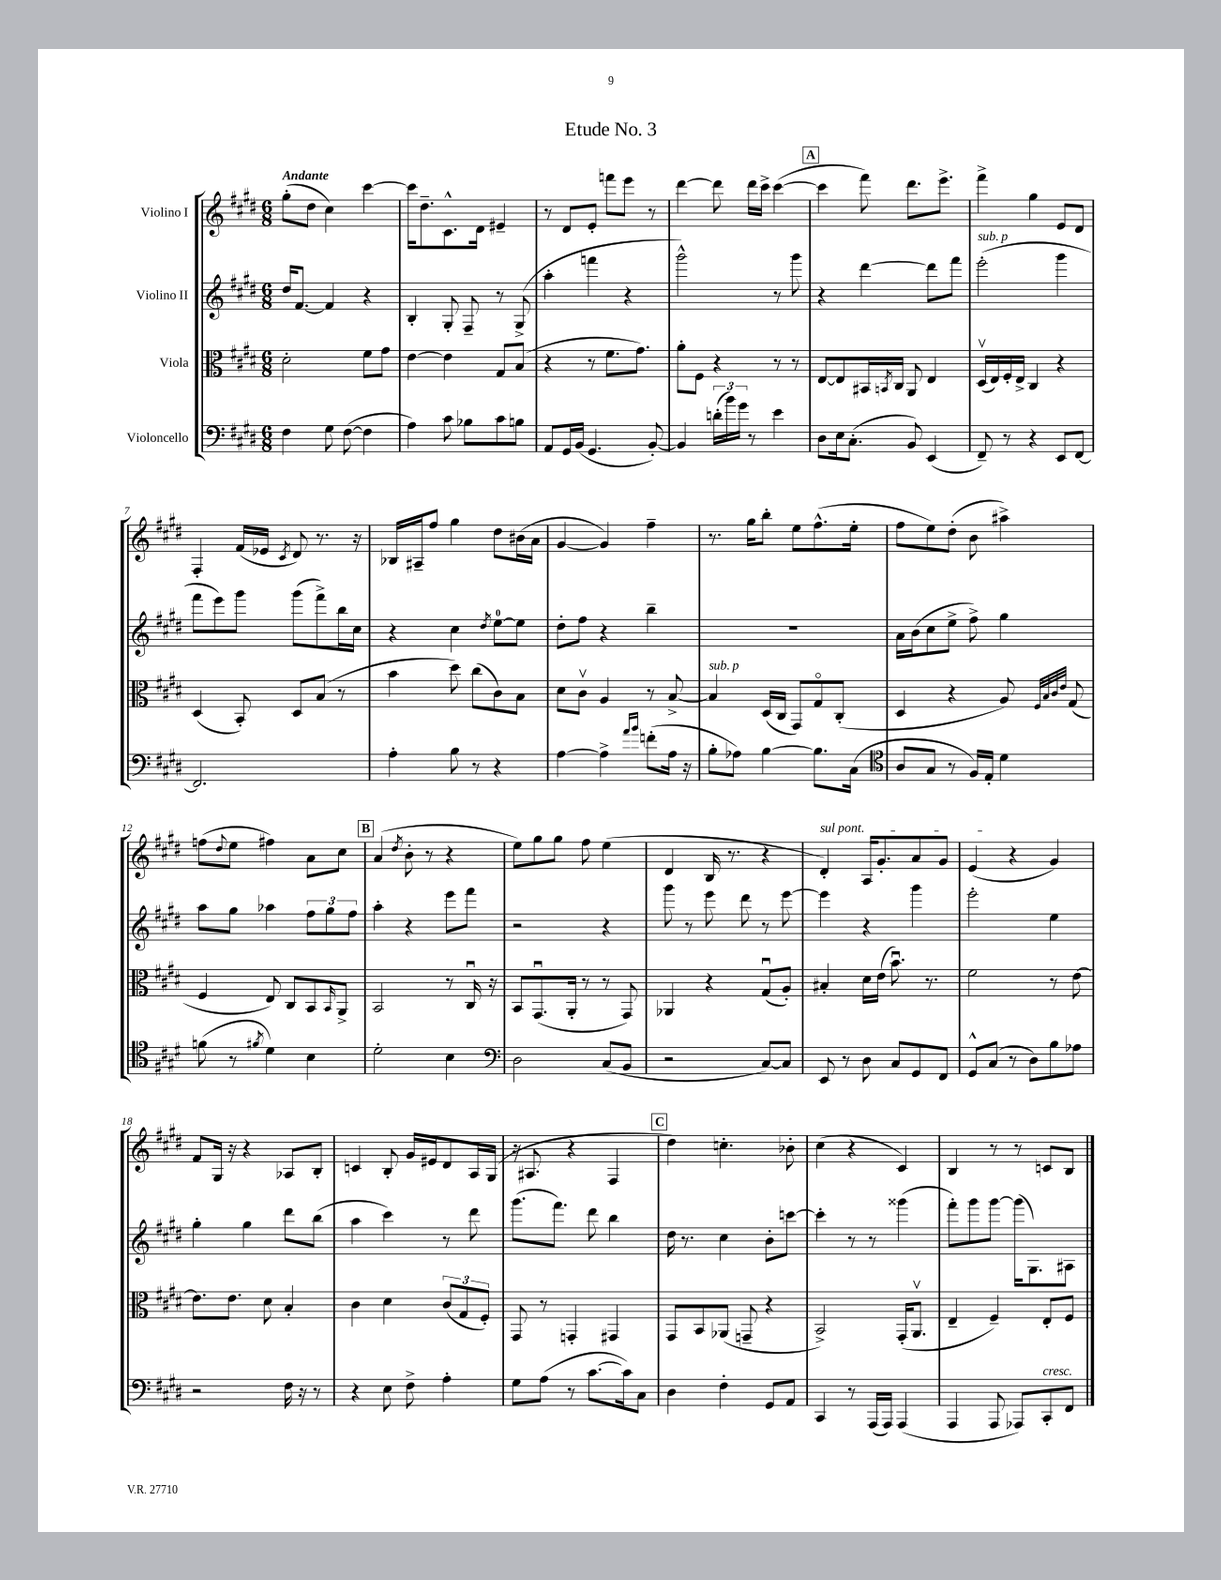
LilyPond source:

\header { title = "Etude No. 3" }
<<
\new StaffGroup <<
\new Staff = "s0" \with { instrumentName = "Violino I" } {
    \clef treble \key e \major \numericTimeSignature \time 6/8 \tempo "Andante"
    gis''8-.( dis''8 cis''4) cis'''4~ |
    cis'''16 dis''8.-- cis'8.-^ dis'16 eis'4-- |
    r8 dis'8 e'8-. f'''8 e'''8 r8 |
    dis'''4~ dis'''8 dis'''16 cis'''16-> cis'''4~( |
    \mark \markup { \box "A" } cis'''4 fis'''8) dis'''8. e'''8.-> |
    fis'''4-> gis''4 e'8 dis'8 |
    fis4-. fis'16( ees'16 \acciaccatura { cis'8 } dis'8) r8. r16 |
    bes16 ais16-- fis''8 gis''4 dis''8 bis'16( a'16 |
    gis'4~ gis'4) fis''4-- |
    r8. gis''16 b''8-. e''8 fis''8.-^( e''16-. |
    fis''8 e''8) dis''8-.( b'8 ais''4->) |
    f''8( \appoggiatura { dis''8 } e''8 fis''4) a'8 cis''8 |
    \mark \markup { \box "B" } a'4( \acciaccatura { dis''8 } b'8-. r8 r4 |
    e''8) gis''8 gis''8 fis''8 e''4( |
    dis'4 b16 r8. r4 |
    \once \override TextSpanner.bound-details.left.text = \markup { \italic "sul pont." } dis'4-.\startTextSpan) a16 gis'8.-. a'8 gis'8 |
    e'4\stopTextSpan( r4 gis'4) |
    fis'8 gis16 r16 r4 aes8 b8-. |
    c'4 b8-. gis'16 eis'16 dis'8 a16 gis16( |
    r16 ais8. r4 fis4 |
    \mark \markup { \box "C" } dis''4) c''4.-. bes'8-. |
    cis''4( r4 cis'4) |
    b4 r8 r8 c'8 b8 \bar "|." |
}
\new Staff = "s1" \with { instrumentName = "Violino II" } {
    \clef treble \key e \major \numericTimeSignature \time 6/8
    dis''16 fis'8.~ fis'4 r4 |
    b4-. gis8-. fis8-- r8 gis8->( |
    a''4-. f'''4 r4 |
    gis'''2-^) r8 gis'''8 |
    \mark \markup { \box "A" } r4 dis'''4~ dis'''8 fis'''8 |
    e'''2-.^\markup { \italic "sub. p" }( gis'''4 |
    fis'''8 e'''8) gis'''8 gis'''8( fis'''8->) b''16 cis''16 |
    r4 cis''4 \acciaccatura { dis''8 } e''8-0~ e''8 |
    dis''8-. fis''8 r4 b''4-- |
    R2. |
    a'16 b'16( cis''8 e''8-> fis''8->) gis''4 |
    a''8 gis''8 aes''4 \tuplet 3/2 { fis''8 gis''8 fis''8 } |
    \mark \markup { \box "B" } a''4-. r4 e'''8 fis'''8 |
    r2 r4 |
    gis'''8 r8 e'''8 dis'''8 r8 e'''8~ |
    e'''4 r4 gis'''4 |
    e'''2-. e''4 |
    gis''4-. gis''4 dis'''8 b''8( |
    a''4 cis'''4) r8 dis'''8 |
    gis'''8.( fis'''8.) dis'''8 b''4 |
    \mark \markup { \box "C" } dis''16 r8. cis''4 b'8-. c'''8~ |
    c'''4-. r8 r8 gisis'''4( |
    fis'''8-.) gis'''8 gis'''8~ gis'''16( gis8.) ais8 \bar "|." |
}
\new Staff = "s2" \with { instrumentName = "Viola" } {
    \clef alto \key e \major \numericTimeSignature \time 6/8
    dis'2-. fis'8 gis'8 |
    e'4~ e'4 gis8 b8( |
    r4 r8 fis'8. gis'8.) |
    a'8-. fis8 r4 r8 r8 |
    \mark \markup { \box "A" } e8~ e8 bis,16 \acciaccatura { b,8 } cis16 a,8 e4 |
    dis16\upbow( e16) fis16-. e16-> cis4 r4 |
    dis4( b,8-.) dis8 b8( r8 |
    b'4 dis''8) cis''8( cis'8) b8 |
    dis'8 cis'8\upbow a4 r8 b8~-> |
    b4^\markup { \italic "sub. p" } dis16( cis16 gis,8) gis8\flageolet cis8-.( |
    dis4 r4 a8) \grace { fis32 b32 cis'32 e'32 } gis8( |
    fis4 e8) cis8 b,8 \grace { b,16 } a,8-> |
    \mark \markup { \box "B" } b,2 r8 cis16\downbow r16 |
    b,8 gis,8.\downbow( a,16-. r8 r8 gis,8) |
    aes,4 r4 gis8\downbow( a8-.) |
    bis4-. dis'16 e'16( b'8.\downbow) r8. |
    fis'2 r8 e'8~ |
    e'8. e'8. dis'8 b4-. |
    cis'4 dis'4 \tuplet 3/2 { cis'8( gis8 fis8-.) } |
    gis,8 r8 g,4-. gis,4 |
    \mark \markup { \box "C" } gis,8 b,8 aes,8( g,8-- r4 |
    b,2->) gis,16-.( a,8.\upbow |
    e4-- fis4--) e8-. fis8 \bar "|." |
}
\new Staff = "s3" \with { instrumentName = "Violoncello" } {
    \clef bass \key e \major \numericTimeSignature \time 6/8
    fis4 gis8 fis8~( fis4 |
    a4) cis'8 bes8 cis'8 b8 |
    a,8 gis,16 b,16( gis,4. b,8~-.) |
    b,4 \tuplet 3/2 { d'16-.( b'16) gis'16 } r8 e'4 |
    \mark \markup { \box "A" } dis8 e16 cis8.-.( b,8) e,4( |
    fis,8--) r8 r4 e,8 fis,8~ |
    fis,2. |
    a4-. b8 r8 r4 |
    a4~ a4-> \grace { a'16 b'16 } f'8-.( a16 r16 |
    b8-. aes8) b4~ b8. cis16( |
    \clef tenor a8 gis8 r8 fis16) e16-. dis'4 |
    f'8( r8 \acciaccatura { fis'8 } dis'4) b4 |
    \mark \markup { \box "B" } dis'2-. b4 |
    \clef bass dis2 cis8( b,8 |
    r2 cis8~) cis8 |
    e,8 r8 dis8 cis8 gis,8 fis,8 |
    gis,8-^ cis8( r8 dis8) b8 aes8 |
    r2 fis16 r16 r8 |
    r4 e8 fis8-> a4-. |
    gis8 a8( r8 cis'8.~ cis'16) cis8 |
    \mark \markup { \box "C" } dis4 fis4-. gis,8 a,8 |
    cis,4 r8 a,,16( a,,16) a,,4( |
    a,,4 a,,8 aes,,8) cis,8-.^\markup { \italic "cresc." } fis,8 \bar "|." |
}
>>
>>
